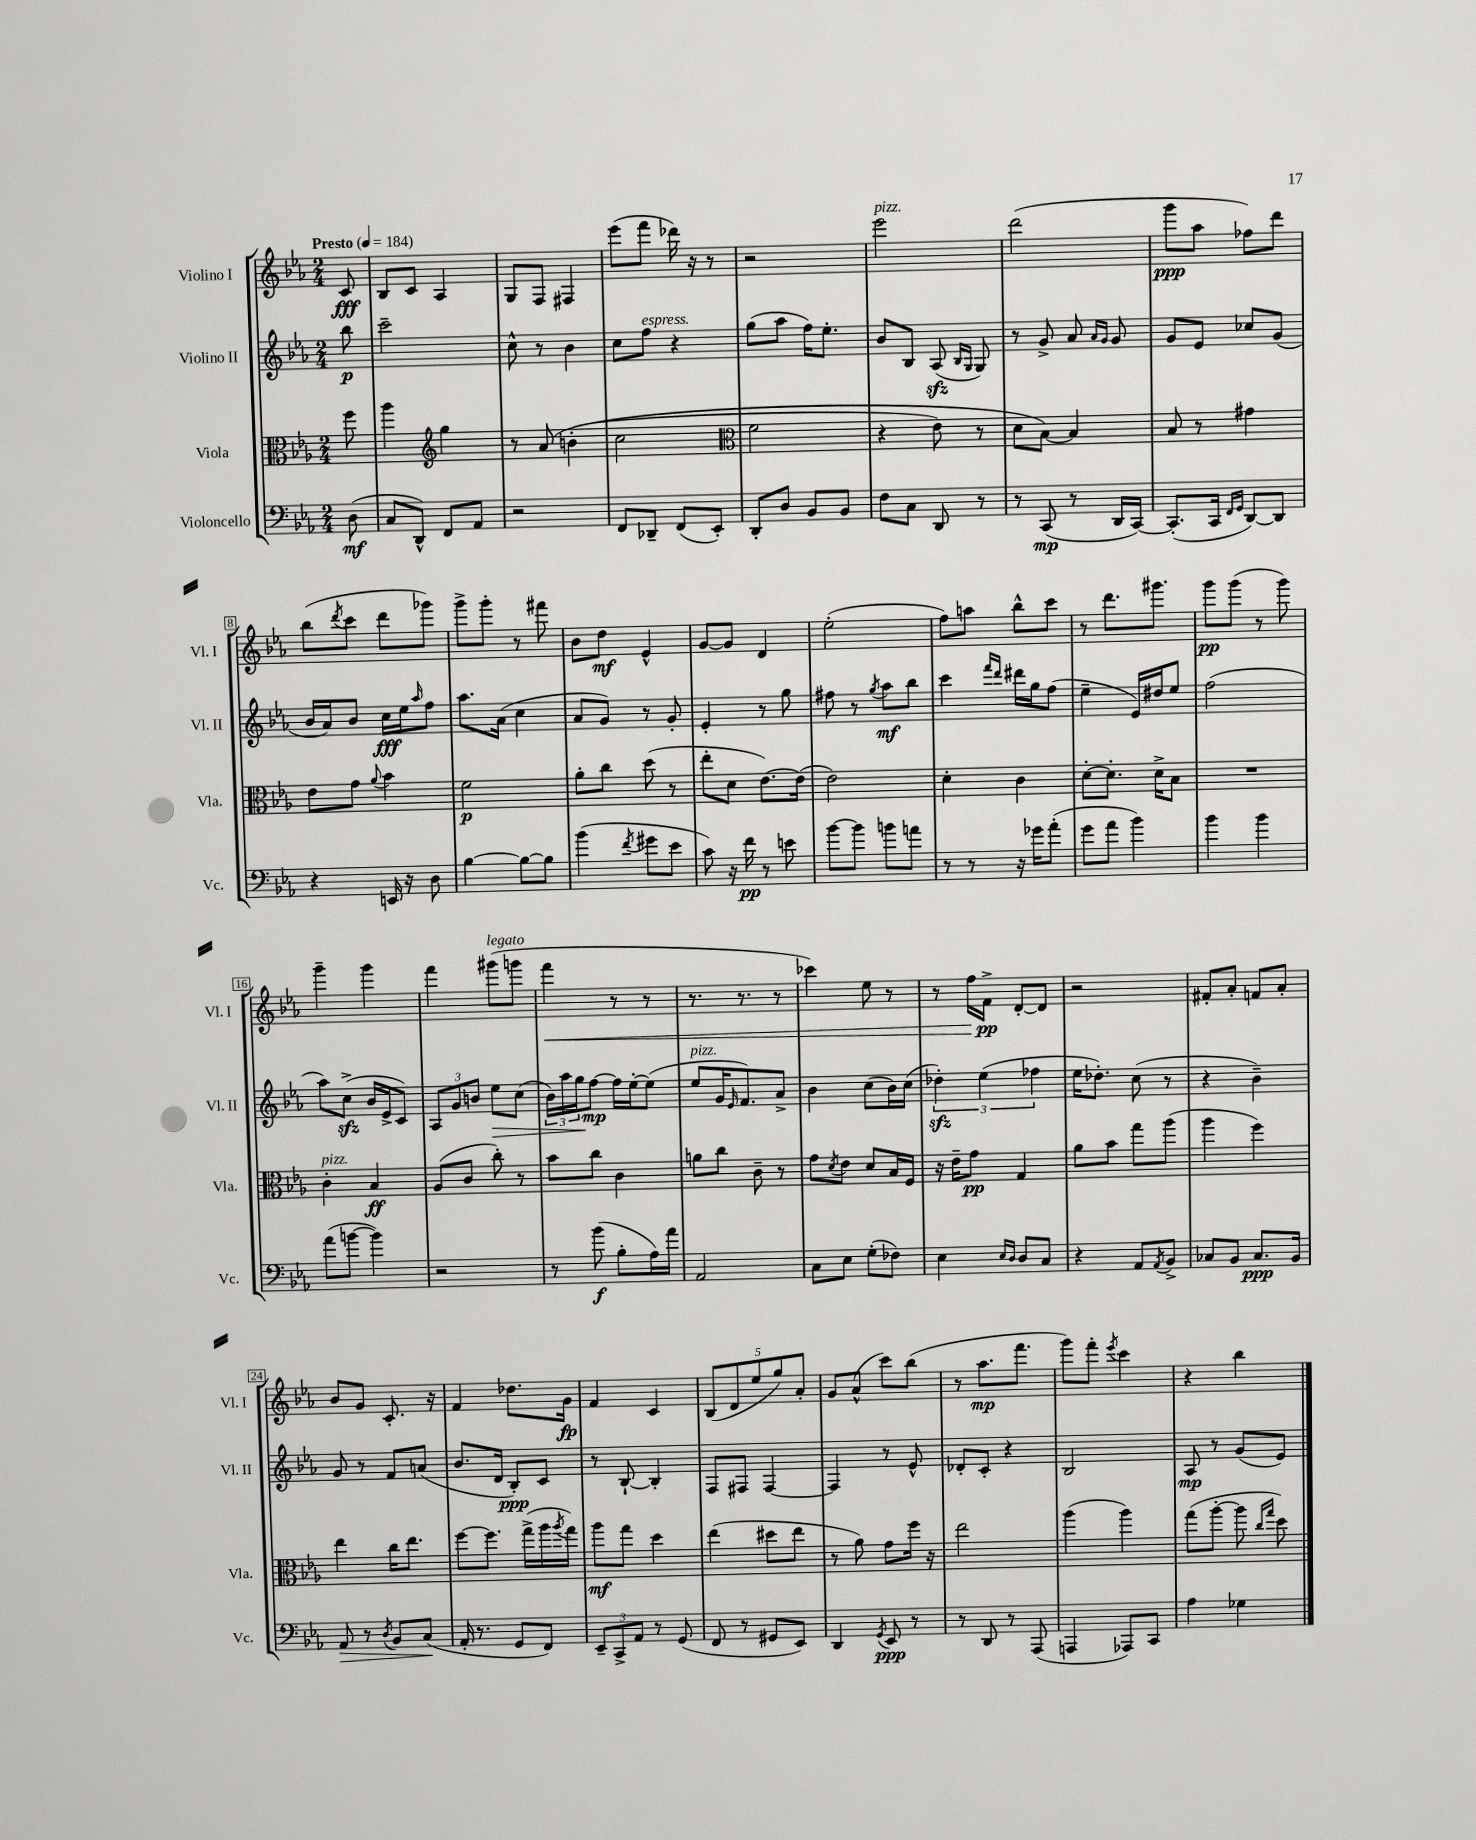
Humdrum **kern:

**kern	**kern	**kern	**kern
*staff4	*staff3	*staff2	*staff1
*clefF4	*clefC3	*clefG2	*clefG2
*k[b-e-a-]	*k[b-e-a-]	*k[b-e-a-]	*k[b-e-a-]
*M2/4	*M2/4	*M2/4	*M2/4
*MM184	*MM184	*MM184	*MM184
(8D	8ff	8bb-	8c
=	=	=	=
8C	4aa-	2ccc~	8B-
8DD^^)	.	.	8c
*	*clefG2	*	*
8FF	4gg	.	4A-
8AA-	.	.	.
=	=	=	=
2r	8r	8cc^^	8G
.	&(8a-	8r	8F
.	(4b'	4b-	4F#
=	=	=	=
8FF	2cc	8cc	(8eee-
8DD-~	.	8ff	8fff
(8FF	.	4r	16ddd-)
.	.	.	16r
8EE-')	.	.	8r
=	=	=	=
*	*clefC3	*	*
8DD'	2f	(8gg	2r
8D	.	8aa-	.
8BB-	.	16ff)	.
.	.	8.ee-'	.
8BB-	.	.	.
=	=	=	=
8F	4r	8b-	2eee-
8C	.	8B-	.
8DD	8e-)	(8A-	.
.	.	16qqB-	.
.	.	16qqG	.
8r	8r	8G)	.
=	=	=	=
8r	8d	8r	(2ddd
(8CC	[8B-&)	8g^	.
8r	4B-]	8a-	.
.	.	16qqa-	.
.	.	16qqg	.
16DD	.	8g	.
[16CC)	.	.	.
=	=	=	=
(8.CC']	8B-	8g	8ggg
.	8r	8e-	8aa-
16CC	.	.	.
16qqFF	.	.	.
16qqGG	.	.	.
[8DD)	4g#	8cc-	8ff-)
8DD]	.	(8g	8ddd
=	=	=	=
4r	8e-	16b-	(8bb-
.	.	16a-)	.
.	.	.	8qddd
.	8g	8b-	8ccc
.	8qqa-	.	.
16EE	4b-	16cc	8ddd
16r	.	16ee-	.
.	.	16qqaa-	.
8D	.	8ff	8ggg-)
=	=	=	=
[4B-	2f	8.aa-	8ggg^
.	.	.	8ggg'
.	.	(16a-	.
8B-_	.	4cc	8r
8B-]	.	.	8fff#
=	=	=	=
(4b-	8a-'	8a-	8b-
.	8cc	8g)	8dd
8qf	.	.	.
8g#	(8dd	8r	4e-^^
8e-	8r	8g'	.
=	=	=	=
8c)	8ee-'	4e-'	[8g
16r	8d	.	8g]
16f	.	.	.
8r	[8.e-)	8r	4d
8e	.	8gg	.
.	(16e-]	.	.
=	=	=	=
[8b-	2e-)	8ff#	(2ee-'
8b-]	.	8r	.
.	.	8qgg	.
8b	.	8aa-	.
8a	.	8bb-	.
=	=	=	=
8r	4d'	4ccc	8ff)
8r	.	.	8aa
.	.	16qqfff	.
.	.	16qqddd	.
16r	4c	16ddd#	8bb-^^
16g-	.	16gg	.
(8a-'	.	(8ff	8ccc
=	=	=	=
8g	[8d'	4ee-~	8r
8a-	8.d']	.	8.ddd
4b-)	.	16e-)	.
.	16d^	16dd#	8.ggg#
.	8B-	8ee-	.
=	=	=	=
4b-	2r	(2ff	8ggg
.	.	.	(8ggg
4b-	.	.	8r
.	.	.	8ggg)
=	=	=	=
(8a-	4c'	8aa-)	4ggg~
[8b	.	(8cc^	.
4b])	4B-	16b-	4ggg
.	.	16e-^	.
.	.	8c)	.
=	=	=	=
2r	(8A-	12A-	4fff
.	.	12g	.
.	8c	.	.
.	.	12b	.
.	8cc')	8ee-	(8ggg#
.	8r	(8cc	8ggg
=	=	=	=
8r	8b-	24b-)	4fff
.	.	24aa-	.
.	.	24gg	.
(8b-	8cc	[8ff	.
8B-'	4c	16ff]	8r
.	.	[16ee-'	.
16A-)	.	(8ee-]	8r
16a-	.	.	.
=	=	=	=
2AA-	8a	8ee-	8.r
.	8cc	16g	.
.	.	16qqe-	.
.	.	8.f)	8.r
.	8c~	.	.
.	8r	8a-^	8r
=	=	=	=
8C	8g	4b-	4ccc-)
.	8qd	.	.
8E-	8e-	.	.
(8G'	8d	(8cc	8ee-
8F-)	16B-	16b-)	8r
.	16F	(16cc	.
=	=	=	=
4E-	16r	6dd-')	8r
.	16e-~	.	.
.	8g	.	16ff
.	.	(6ee-	.
.	.	.	16f^
16qqE-	.	.	.
16qqD	.	.	.
8D	4G	.	[8d'
.	.	6ff-	.
8C	.	.	8d]
=	=	=	=
4r	8a-	16ee-	2r
.	.	8.dd-')	.
.	8b-	.	.
8AA-	8gg	(8cc	.
8qAA-	.	.	.
8BB-^	(8aa-	8r	.
=	=	=	=
8C-	4aa-	4r	8f#'
8BB-	.	.	8a-'
8.C-	4ff)	4b-~)	8f
.	.	.	8a-'
16BB-	.	.	.
=	=	=	=
8AA-	4ee-	8g	8b-
8r	.	8r	8g
8qD	.	.	.
8BB-	16cc	8f	8.c'
.	8.ee-	.	.
(8C	.	(8a	.
.	.	.	16r
=	=	=	=
16AA-'	[8ff	8.b-	4f
8.r	.	.	.
.	8.ff]	.	.
.	.	16d	.
8GG	.	8B-')	8.dd-
.	(16gg^	.	.
8FF)	16aa-	8c	.
.	8qaa-	.	.
.	16gg)	.	16g
=	=	=	=
12EE-~	8aa-	8r	4f
12CC^	.	.	.
.	8gg	[8B-`	.
12AA-	.	.	.
8r	4dd	4B-']	4c
(8GG	.	.	.
=	=	=	=
8FF	(4ee-	8F	(10B-
.	.	.	10d
8r	.	8F#	.
.	.	.	10ee-
8GG#	8dd#	[4F#	.
.	.	.	10gg)
8EE-)	8ee-	.	.
.	.	.	10a-'
=	=	=	=
4DD	8r	4F#]	8g
.	8a-)	.	(8a-^^
8qGG	.	.	.
8EE-	8g	8r	8ccc)
8r	16ff	8e-^^	(8bb-
.	16r	.	.
=	=	=	=
8r	2ee-	8d-'	8r
8DD	.	8c'	8.aa-
8r	.	4r	.
.	.	.	8.fff
(8AAA-	.	.	.
=	=	=	=
4AAA	(4aa-	2B-	8ggg)
.	.	.	8fff'
.	.	.	8qeee-
8AAA-)	4aa-)	.	4ccc
8CC	.	.	.
=	=	=	=
4A-	(8gg	8A-	4r
.	[8aa-'	8r	.
4G-	8aa-]	(8g	4bb-
.	16qqcc	.	.
.	16qqgg	.	.
.	8dd)	8e-)	.
==	==	==	==
*-	*-	*-	*-
